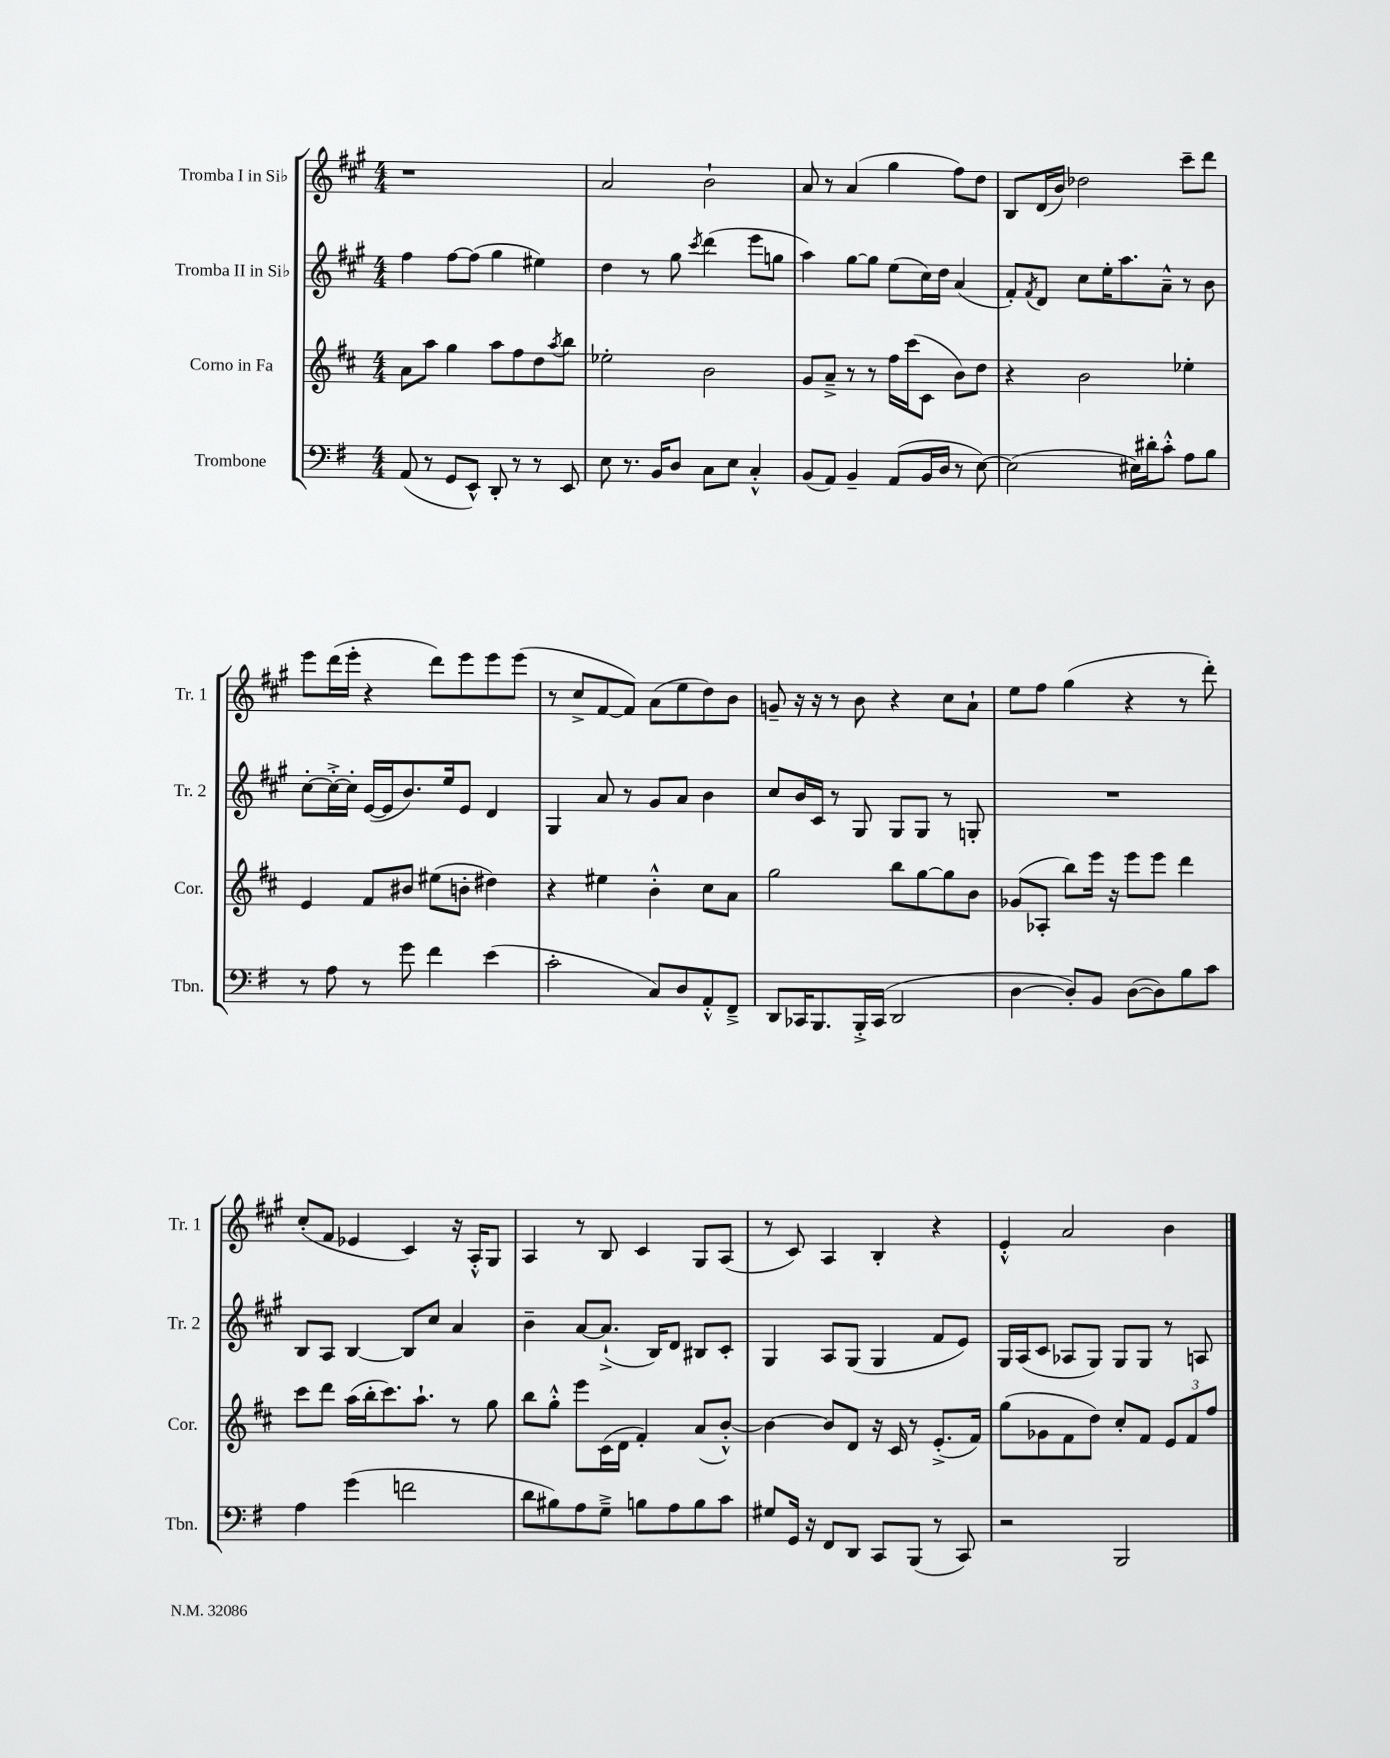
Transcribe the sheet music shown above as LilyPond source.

<<
\new StaffGroup <<
\new Staff = "s0" \with { instrumentName = "Tromba I in Sib" shortInstrumentName = "Tr. 1" } {
    \clef treble \key a \major \numericTimeSignature \time 4/4
    r1 |
    a'2 b'2-! |
    a'8 r8 a'4( gis''4 fis''8) d''8 |
    b8 d'16( b'16) des''2 cis'''8-- d'''8 |
    e'''8 d'''16( e'''16-. r4 d'''8) e'''8 e'''8 e'''8( |
    r8 cis''8-> fis'8~ fis'8) a'8( e''8 d''8) b'8 |
    g'8-- r16 r16 r8 b'8 r4 cis''8 a'8-! |
    e''8 fis''8 gis''4( r4 r8 d'''8-.) |
    cis''8-.( fis'8 ees'4 cis'4) r16 a16-.-^ gis8 |
    a4 r8 b8 cis'4 gis8 a8( |
    r8 cis'8) a4 b4-. r4 |
    e'4-.-^ a'2 b'4 \bar "|." |
}
\new Staff = "s1" \with { instrumentName = "Tromba II in Sib" shortInstrumentName = "Tr. 2" } {
    \clef treble \key a \major \numericTimeSignature \time 4/4
    fis''4 fis''8~ fis''8( gis''4 eis''4) |
    d''4 r8 gis''8 \acciaccatura { cis'''8 } d'''4( e'''8 g''8 |
    a''4) gis''8~ gis''8 e''8( cis''16) d''16 a'4( |
    fis'8-.) \acciaccatura { fis'8 } d'8 cis''8 e''16-. a''8. a'8---^ r8 b'8 |
    cis''8~-. cis''16~-.-> cis''16-. e'16~( e'16 b'8.) e''16 e'8 d'4 |
    gis4 a'8 r8 gis'8 a'8 b'4 |
    cis''8 b'16 cis'16 r8 gis8 gis8 gis8 r8 g8-. |
    R1 |
    b8 a8 b4~ b8 cis''8 a'4 |
    b'4-- a'8~ a'8.-!->( b16) d'8 bis8 cis'8-. |
    gis4 a8 gis8( gis4 fis'8 e'8) |
    gis16 a16( cis'8 aes8 gis8) gis8 gis8 r8 a8 \bar "|." |
}
\new Staff = "s2" \with { instrumentName = "Corno in Fa" shortInstrumentName = "Cor." } {
    \clef treble \key d \major \numericTimeSignature \time 4/4
    a'8 a''8 g''4 a''8 fis''8 d''8 \acciaccatura { a''8 } b''8 |
    ees''2-. b'2 |
    g'8 a'8---> r8 r8 fis''16 cis'''16( cis'8 b'8) d''8 |
    r4 b'2 ees''4-. |
    e'4 fis'8 bis'8 eis''8( b'8-. dis''4) |
    r4 eis''4 b'4-.-^ cis''8 a'8 |
    g''2 b''8 g''8~ g''8 b'8 |
    ges'8( aes8-. b''8) e'''16 r16 e'''8 e'''8 d'''4 |
    cis'''8 d'''8 a''16( b''16-. cis'''8.) a''8.-! r8 g''8 |
    b''8 g''8-.-^ e'''8 cis'16( d'16 fis'4-.) a'8( b'8~-.-^) |
    b'4~ b'8 d'8 r16 cis'16 r8 e'8.-.->( fis'16) |
    g''8( ges'8 fis'8 d''8) cis''8-. fis'8 \tuplet 3/2 { e'8 fis'8 fis''8 } \bar "|." |
}
\new Staff = "s3" \with { instrumentName = "Trombone" shortInstrumentName = "Tbn." } {
    \clef bass \key g \major \numericTimeSignature \time 4/4
    a,8( r8 g,8 e,8-^) d,8-. r8 r8 e,8 |
    e8 r8. b,16 d8 c8 e8 c4-.-^ |
    b,8( a,8) b,4-- a,8( b,16 d16 r8 e8~) |
    e2( eis16) dis'16-. c'8-.-^ a8 b8 |
    r8 a8 r8 g'8 fis'4 e'4( |
    c'2-. c8) d8 a,8-.-^ fis,8---> |
    d,8 ces,16 b,,8. b,,16-.-> ces,16( d,2 |
    d4~ d8-.) b,8 d8~( d8) b8 c'8 |
    a4 g'4( f'2 |
    d'8 bis8) a8 g8---> b8 a8 b8 c'8 |
    gis8 g,16 r16 fis,8 d,8 c,8 b,,8( r8 c,8) |
    r2 b,,2 \bar "|." |
}
>>
>>
\layout { \context { \Score \remove "Bar_number_engraver" } }
